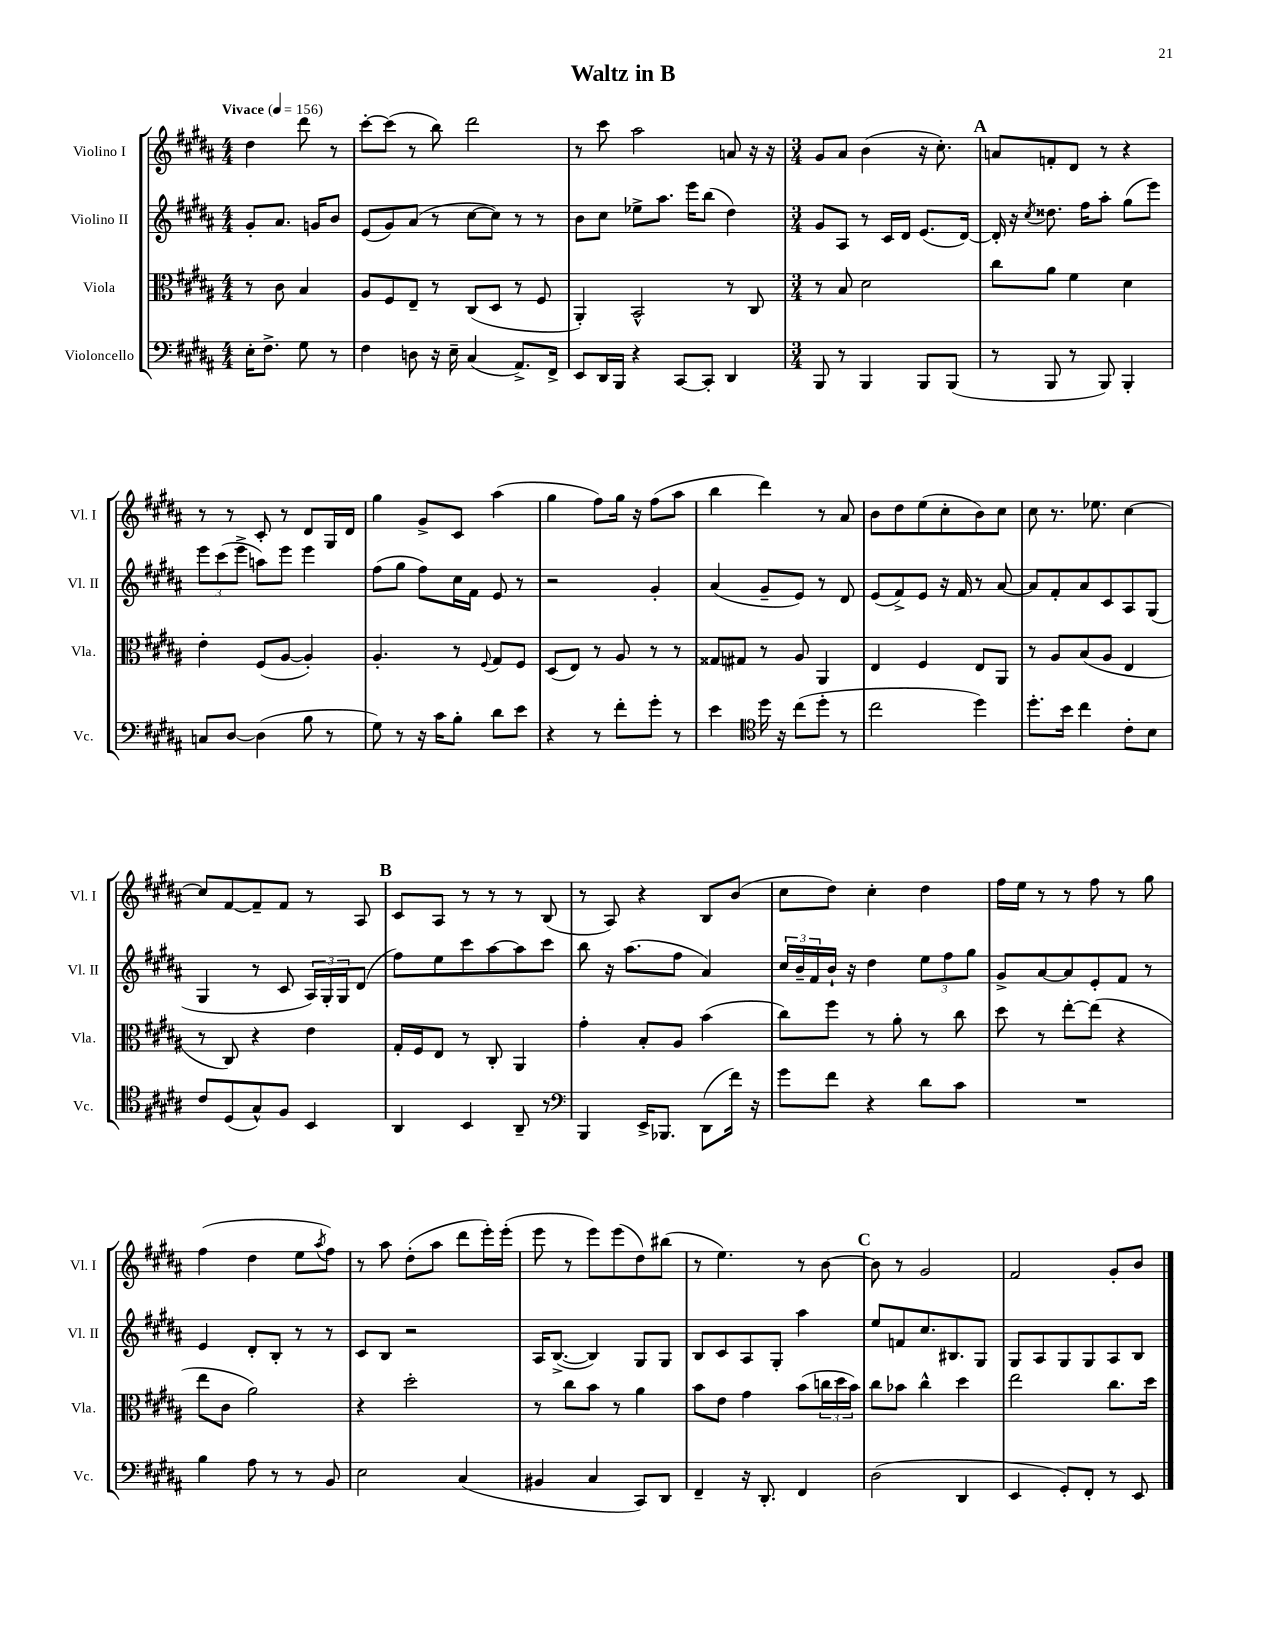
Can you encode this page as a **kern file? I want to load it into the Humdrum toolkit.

**kern	**kern	**kern	**kern
*part4	*part3	*part2	*part1
*staff4	*staff3	*staff2	*staff1
*I"Violoncello	*I"Viola	*I"Violino II	*I"Violino I
*I'Vc.	*I'Vla.	*I'Vl. II	*I'Vl. I
*clefF4	*clefC3	*clefG2	*clefG2
*k[f#c#g#d#a#]	*k[f#c#g#d#a#]	*k[f#c#g#d#a#]	*k[f#c#g#d#a#]
*M4/4	*M4/4	*M4/4	*M4/4
*MM156	*MM156	*MM156	*MM156
=	=	=	=
!	!	!	!LO:TX:a:B:t=Vivace
16E'\KL	8r	8g#'/L	4dd#\
8.F#^\J	.	.	.
.	8c#\	8.a#/J	.
8G#\	4B/	.	8ddd#\
.	.	16gn/KL	.
8r	.	8b/J	8r
=1	=1	=1	=1
4F#\	8A#/L	(8e/L	[8ccc#'\L
.	8F#/	8g#/)	(8ccc#\J]
8Dn\	8E~/J	(8a#/J	8r
16r	8r	8r	8bb\)
16E~\	.	.	.
(4C#/	(8C#/L	[8cc#\L	2ddd#\
.	8D#/J	8cc#\J])	.
8.AA#^/L)	8r	8r	.
.	8F#/	8r	.
16FF#^/Jk	.	.	.
=2	=2	=2	=2
8EE/L	4AA#'/)	8b\L	8r
16DD#/L	.	8cc#\J	8ccc#\
16BBB/JJ	.	.	.
4r	2BB^^/	8ee-X^\L	2aa#\
.	.	8.aa#\J	.
[8CC#/L	.	.	.
.	.	16eee\KL	.
8CC#'/J]	.	(8bb\J	.
4DD#/	8r	4dd#\)	8an/
.	8C#/	.	16r
.	.	.	16r
=3	=3	=3	=3
*M3/4	*M3/4	*M3/4	*M3/4
8BBB/	8r	8g#/L	8g#/L
8r	8B/	8A#/J	8a#/J
4BBB/	2d#\	8r	(4b\
.	.	16c#/LL	.
.	.	16d#/JJ	.
8BBB/L	.	(8.e/L	16r
.	.	.	8.cc#'\)
(8BBB/J	.	.	.
.	.	[16d#/Jk)	.
!!LO:REH:place=s1:t=A
=4	=4	=4	=4
8r	8cc#\L	16d#'/]	8an/L
.	.	16r	.
.	.	8qcc#/	.
8BBB/	8a#\J	8.dd##X\	8fn'/
8r	4f#\	.	8d#/J
.	.	16ff#\KL	.
8BBB/)	.	8aa#'\J	8r
4BBB'/	4d#\	(8gg#\L	4r
.	.	8eee\J)	.
!!LO:LB:g=z
=5	=5	=5	=5
8Cn/L	4e'\	12eee\L	8r
.	.	(12ccc#\	.
[8D#/J	.	.	8r
.	.	12eee^\J	.
(4D#\]	(8F#/L	8aan\L)	8c#'/
.	[8A#/J	8eee\J	8r
8B\	4A#'/])	4eee\	8d#/L
8r	.	.	16G#/L
.	.	.	16d#/JJ
=6	=6	=6	=6
8G#\)	4.A#'/	(8ff#\L	4gg#\
8r	.	8gg#\J	.
16r	.	8ff#\L)	8g#^/L
16c#\KL	.	.	.
8B'\J	8r	16cc#\L	8c#/J
.	.	16f#\JJ	.
.	8qqF#/	.	.
8d#\L	8G#/L	8e/	(4aa#\
8e\J	8F#/J	8r	.
=7	=7	=7	=7
4r	(8D#/L	2r	4gg#\
.	8E/J)	.	.
8r	8r	.	8ff#\L)
8f#'\L	8A#/	.	16gg#\Jk
.	.	.	16r
8g#'\J	8r	4g#'/	(8ff#\L
8r	8r	.	8aa#\J
=8	=8	=8	=8
4e\	8G##X/L	(4a#/	4bb\
.	8G#X/J	.	.
*clefC4	*	*	*
16dd#\	8r	8g#~/L	4ddd#\)
16r	.	.	.
(8cc#\L	8A#/	8e/J)	.
8dd#'\J	4AA#/	8r	8r
8r	.	8d#/	8a#/
=9	=9	=9	=9
2cc#\	4E/	(8e/L	8b\L
.	.	8f#^/)	8dd#\
.	4F#/	8e/J	(8ee\
.	.	16r	8cc#'\
.	.	16f#/	.
4dd#\)	8E/L	8r	8b\)
.	8AA#/J	[8a#/	8cc#\J
=10	=10	=10	=10
8.dd#'\L	8r	8a#/L]	8cc#\
.	8A#/L	8f#'/	8.r
16b\Jk	.	.	.
4cc#\	(8B/	8a#/	.
.	.	.	8.ee-X\
.	8A#/J	8c#/	.
8c#'\L	4E/	8A#/	[4cc#\
8B\J	.	(8G#/J	.
!!LO:LB:g=z
=11	=11	=11	=11
8c#/L	8r	4G#/	8cc#/L]
(8D#/	8C#/)	.	[8f#/
8G#^^/)	4r	8r	8f#~/]
8F#/J	.	8c#/	8f#/J
4BB/	4e\	24A#/LL)	8r
.	.	24G#'/	.
.	.	24G#/J	.
.	.	(8d#/J	8A#/
!!LO:REH:place=s1:t=B
=12	=12	=12	=12
4AA#/	16G#'/LL	8ff#\L)	8c#/L
.	16F#/J	.	.
.	8E/J	8ee\	8A#/J
4BB/	8r	8ccc#\	8r
.	8C#'/	[8aa#\	8r
8AA#~/	4AA#/	8aa#\]	8r
8r	.	8ccc#\J	(8B/
=13	=13	=13	=13
*clefF4	*	*	*
4BBB/	4g#'\	8bb\	8r
.	.	16r	8A#/)
.	.	(8.aa#\L	.
16EE^/KL	8B'/L	.	4r
8.BBB-X/J	.	.	.
.	8A#/J	8ff#\J	.
(8DD#\L	(4b\	4a#/)	8B/L
16f#\Jk)	.	.	(8b/J
16r	.	.	.
=14	=14	=14	=14
8g#\L	8cc#\L)	24cc#/LL	8cc#\L
.	.	24b~/	.
.	.	24f#/	.
8f#\J	8ff#\J	16b`/JJ	8dd#\J)
.	.	16r	.
4r	8r	4dd#\	4cc#'\
.	8a#'\	.	.
8d#\L	8r	12ee\L	4dd#\
.	.	12ff#\	.
8c#\J	8cc#\	.	.
.	.	12gg#\J	.
=15	=15	=15	=15
2.r	8dd#\	8g#^/L	16ff#\LL
.	.	.	16ee\JJ
.	8r	[8a#/	8r
.	[8ee'\L	8a#/]	8r
.	(8ee\J]	8e'/	8ff#\
.	4r	8f#/J	8r
.	.	8r	8gg#\
!!LO:LB:g=z
=16	=16	=16	=16
4B\	8ee\L	4e/	(4ff#\
.	8c#\J	.	.
8A#\	2a#\)	8d#'/L	4dd#\
8r	.	8B'/J	.
8r	.	8r	8ee\L
.	.	.	8qaa#/
8BB/	.	8r	8ff#\J)
=17	=17	=17	=17
2E\	4r	8c#/L	8r
.	.	8B/J	8aa#\
.	2dd#'\	2r	(8dd#'\L
.	.	.	8aa#\J
(4C#/	.	.	8ddd#\L
.	.	.	16eee'\L)
.	.	.	(16eee'\JJ
=18	=18	=18	=18
4BB#X/	8r	16A#/KL	8eee\
.	.	([8.B^/J	.
.	8cc#\L	.	8r
4C#/	8b\J	4B/])	8eee\L)
.	8r	.	(8eee\
8CC#/L)	4a#\	8G#/L	8dd#\)
8DD#/J	.	8G#/J	(8bb#X\J
=19	=19	=19	=19
4FF#~/	8b\L	8B/L	8r
.	8e\J	8c#/	4.ee\)
16r	4g#\	8A#/	.
8.DD#'/	.	.	.
.	.	8G#'/J	.
4FF#/	(8b\L	4aa#\	8r
.	24ccn\L	.	[8b\
.	24dd#\	.	.
.	24b\JJ)	.	.
!!LO:REH:place=s1:t=C
=20	=20	=20	=20
(2D#\	8cc#\L	8ee/L	8b\]
.	8b-X\J	8fn/	8r
.	4cc#^^\	8.cc#/	2g#/
.	.	8.B#X/	.
4DD#/	4dd#\	.	.
.	.	8G#/J	.
=21	=21	=21	=21
4EE/	2ee\	8G#/L	2f#/
.	.	8A#/	.
8GG#'/L)	.	8G#/	.
8FF#'/J	.	8G#/	.
8r	8.cc#\L	8A#/	8g#'/L
8EE/	.	8B/J	8b/J
.	16dd#\Jk	.	.
==	==	==	==
*-	*-	*-	*-
